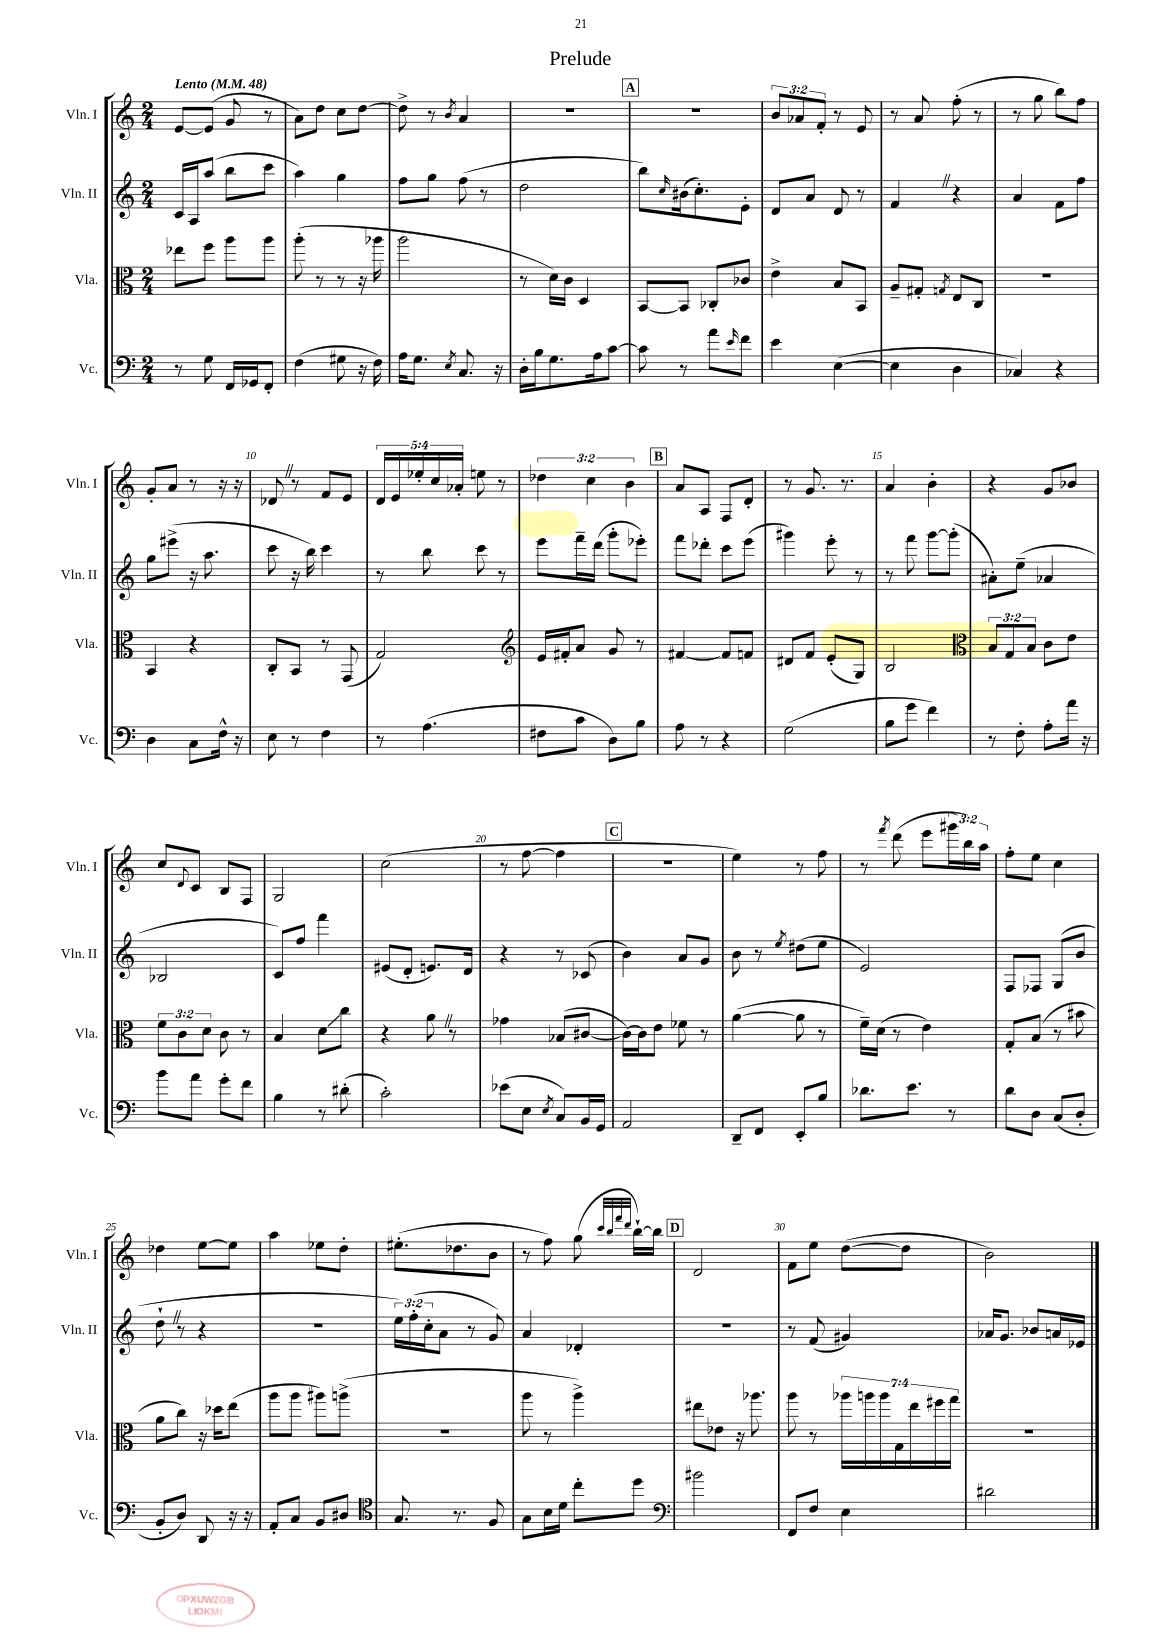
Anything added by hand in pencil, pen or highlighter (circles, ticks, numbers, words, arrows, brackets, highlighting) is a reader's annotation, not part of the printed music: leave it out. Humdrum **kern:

**kern	**kern	**kern	**kern
*staff4	*staff3	*staff2	*staff1
*clefF4	*clefC3	*clefG2	*clefG2
*k[]	*k[]	*k[]	*k[]
*M2/4	*M2/4	*M2/4	*M2/4
*MM48	*MM48	*MM48	*MM48
8r	8ee-\L	16c/LL	[8e/L
.	.	16A/J	.
8G\	8ff\J	(8aa/J	(8e/]J
16FF/LL	8aa\L	8bb\L	8g/
16GG-/J	.	.	.
8FF'/J	8aa\J	8ccc\J	8r
=	=	=	=
(4F\	(8aa'\	4aa\)	8a\L)
.	8r	.	8dd\J
8G#\	8r	4gg\	8cc\L
16r	16r	.	[8dd\J
16F\)	16aa-\	.	.
=	=	=	=
16A\LK	2aa\	8ff\L	8dd^\]
8.G\J	.	.	.
.	.	8gg\J	8r
8qE/	.	.	8qb/
8.C/	.	(8ff\	4a/
.	.	8r	.
16r	.	.	.
=	=	=	=
16D'\LL	8r	2dd\	2r
16B\J	.	.	.
8.G\	16d\LL)	.	.
.	16c\JJ	.	.
.	4D/	.	.
16A\k	.	.	.
[8c\J	.	.	.
=	=	=	=
8c\]	[8BB/L	8bb\L)	2r
.	.	16qqcc/	.
8r	8BB/]J	(16b#\k	.
.	.	8.cc'\)	.
8a\L	8C-'/L	.	.
16qqe/	.	.	.
8f\J	8c-/J	8e'\J	.
=	=	=	=
4e\	4e^\	8d/L	12b/L
.	.	.	12a-/
.	.	8a/J	.
.	.	.	12f'/J
([4E\	8B/L	8d/	8r
.	8BB/J	8r	8e/
=	=	=	=
4E\]	8A~/L	4f/	8r
.	8G#'/J	.	8a/
.	8qG/	.	.
4D\	8E/L	4r	(8ff'\
.	8C/J	.	8r
=	=	=	=
4C-/)	2r	4a/	8r
.	.	.	8gg\
4r	.	8f\L	8bb\L)
.	.	8ff\J	8ff\J
=	=	=	=
4D\	4BB/	8gg\L	8g'/L
.	.	(8eee#^\J	8a/J
8C\L	4r	16r	8r
.	.	8.aa\	.
16F^^\Jk	.	.	16r
16r	.	.	16r
=	=	=	=
8E\	8C'/L	8ccc\	8d-/
8r	8BB/J	16r	8r
.	.	16bb\)	.
4F\	8r	4ccc\	8f/L
.	(8GG/	.	8e/J
=	=	=	=
8r	2G/)	8r	20d/LL
.	.	.	20e/
.	.	.	20ee-'/
(4.A\	.	8bb\	.
.	.	.	20cc/
.	.	.	20a-'/JJ
.	.	8ccc\	8ee\
.	.	8r	8r
=	=	=	=
*	*clefG2	*	*
8F#\L	16e/LL	8eee\L	6dd-\
.	16f#'/J	.	.
8c\J	8a/J	16fff~\L	.
.	.	.	6cc\
.	.	(16ddd\JJ	.
8D\L)	8g/	8ggg'\L	.
.	.	.	6b\
8B\J	8r	8eee-'\J)	.
=	=	=	=
8A\	[4f#/	8fff\L	8a/L
8r	.	8ddd-'\J	8A/J
4r	8f#/]L	8ccc\L	8F/L
.	8f/J	(8eee\J	8d'/J
=	=	=	=
(2G\	8d#/L	4ggg#\)	8r
.	8f/J	.	8.g/
.	(8e'/L	8eee'\	.
.	.	.	8.r
.	8G/J)	8r	.
=	=	=	=
8B\L	2B/	8r	4a/
8g\J	.	8fff\	.
4f\)	.	[8ggg\L	4b'\
.	.	(8ggg'\]J	.
=	=	=	=
*	*clefC3	*	*
8r	12B/L	8a#'\L)	4r
.	12G/	.	.
8F'\	.	(8ee~\J	.
.	12B/J	.	.
8A'\L	8c\L	4a-/	8g/L
16a\Jk	8e\J	.	8b-/J
16r	.	.	.
=	=	=	=
8b\L	12f\L	2B-/	8cc/L
.	12c\	.	.
.	.	.	8qqd/
8a\J	.	.	8c/J
.	12d\J	.	.
8g'\L	8c\	.	8B/L
8f\J	8r	.	8F/J
=	=	=	=
4B\	4B/	8c/L)	2G/
.	.	8ff/J	.
8r	8d\L	4fff\	.
(8d#'\	8cc\J	.	.
=	=	=	=
2c'\)	4r	(8e#/L	(2cc\
.	.	8d'/J	.
.	8a\	8.e/L)	.
.	8r	.	.
.	.	16d/Jk	.
=	=	=	=
(8e-\L	4g-\	4r	8r
8E\J	.	.	[8ff\
8qE/	.	.	.
8C/L)	(8B-/L	8r	4ff\]
16BB/L	[8c#/J	(8c-/	.
16GG/JJ	.	.	.
=	=	=	=
2AA/	16c#\_LL)	4b\)	2r
.	16c#\]J	.	.
.	8e\J	.	.
.	8f-\	8a/L	.
.	8r	8g/J	.
=	=	=	=
8DD~/L	([4a\	8b\	4ee\)
8FF/J	.	8r	.
.	.	8qee/	.
8EE'/L	8a\]	(8dd#\L	8r
8B/J	8r	8ee\J	8ff\
=	=	=	=
8.d-\L	16f~\LL)	2e/)	8r
.	(16d\JJ	.	.
.	.	.	8qfff/
.	8r	.	(8ddd\
8.e\J	.	.	.
.	4e\)	.	8eee\L
8r	.	.	24ggg#\L
.	.	.	24bb\)
.	.	.	24aa\JJ
=	=	=	=
8d\L	8G'/L	8F/L	8ff'\L
8D\J	(8B/J	8F-/J	8ee\J
(8C/L	8r	(8G/L	4cc\
8D'/J	8b#\	8b/J	.
=	=	=	=
8BB'/L	8a\L	8dd`\	4dd-\
8D/J)	8cc\J)	8r	.
8DD/	16r	4r	[8ee\L
.	16dd-\LK	.	.
16r	(8ee\J	.	8ee\]J
16r	.	.	.
=	=	=	=
8AA'/L	8aa\L	2r	4aa\
8C/J	8aa\J	.	.
8BB/L	8aa#\L)	.	8ee-\L
8D#/J	(8aa^\J	.	8dd'\J
=	=	=	=
*clefC4	*	*	*
8.G/	2r	24ee\LL)	(8.ee#'\L
.	.	(24ff'\	.
.	.	24cc'\J	.
.	.	8a\J	.
8.r	.	.	8.dd-\
.	.	8r	.
8F/	.	8g/)	8b\J
=	=	=	=
8G\L	8aa\	4a/	8r
16B\L	8r	.	8ff\)
16d\JJ	.	.	.
8cc'\L	4aa^\)	4d-'/	(8gg\
.	.	.	32qqccc/LLL
.	.	.	32qqbb/
.	.	.	32qqfff/
.	.	.	32qqddd/JJJ
8dd\J	.	.	[16bb`\LL)
.	.	.	16bb\]JJ
=	=	=	=
*clefF4	*	*	*
2b#\	8ee#\L	2r	2d/
.	8e-\J	.	.
.	16r	.	.
.	8.aa-\	.	.
=	=	=	=
8FF/L	8aa\	8r	8f\L
8F/J	8r	(8f/	8ee\J
4E\	28aa-\LL	4g#/)	([8dd\L
.	28aa\	.	.
.	28aa\	.	.
.	28G\	.	.
.	.	.	8dd\]J
.	28ee\	.	.
.	28ff#\	.	.
.	28gg\JJ	.	.
=	=	=	=
2d#\	2r	16a-/LK	2b\)
.	.	8.g/J	.
.	.	8b-/L	.
.	.	16a/L	.
.	.	16e-/JJ	.
==	==	==	==
*-	*-	*-	*-
